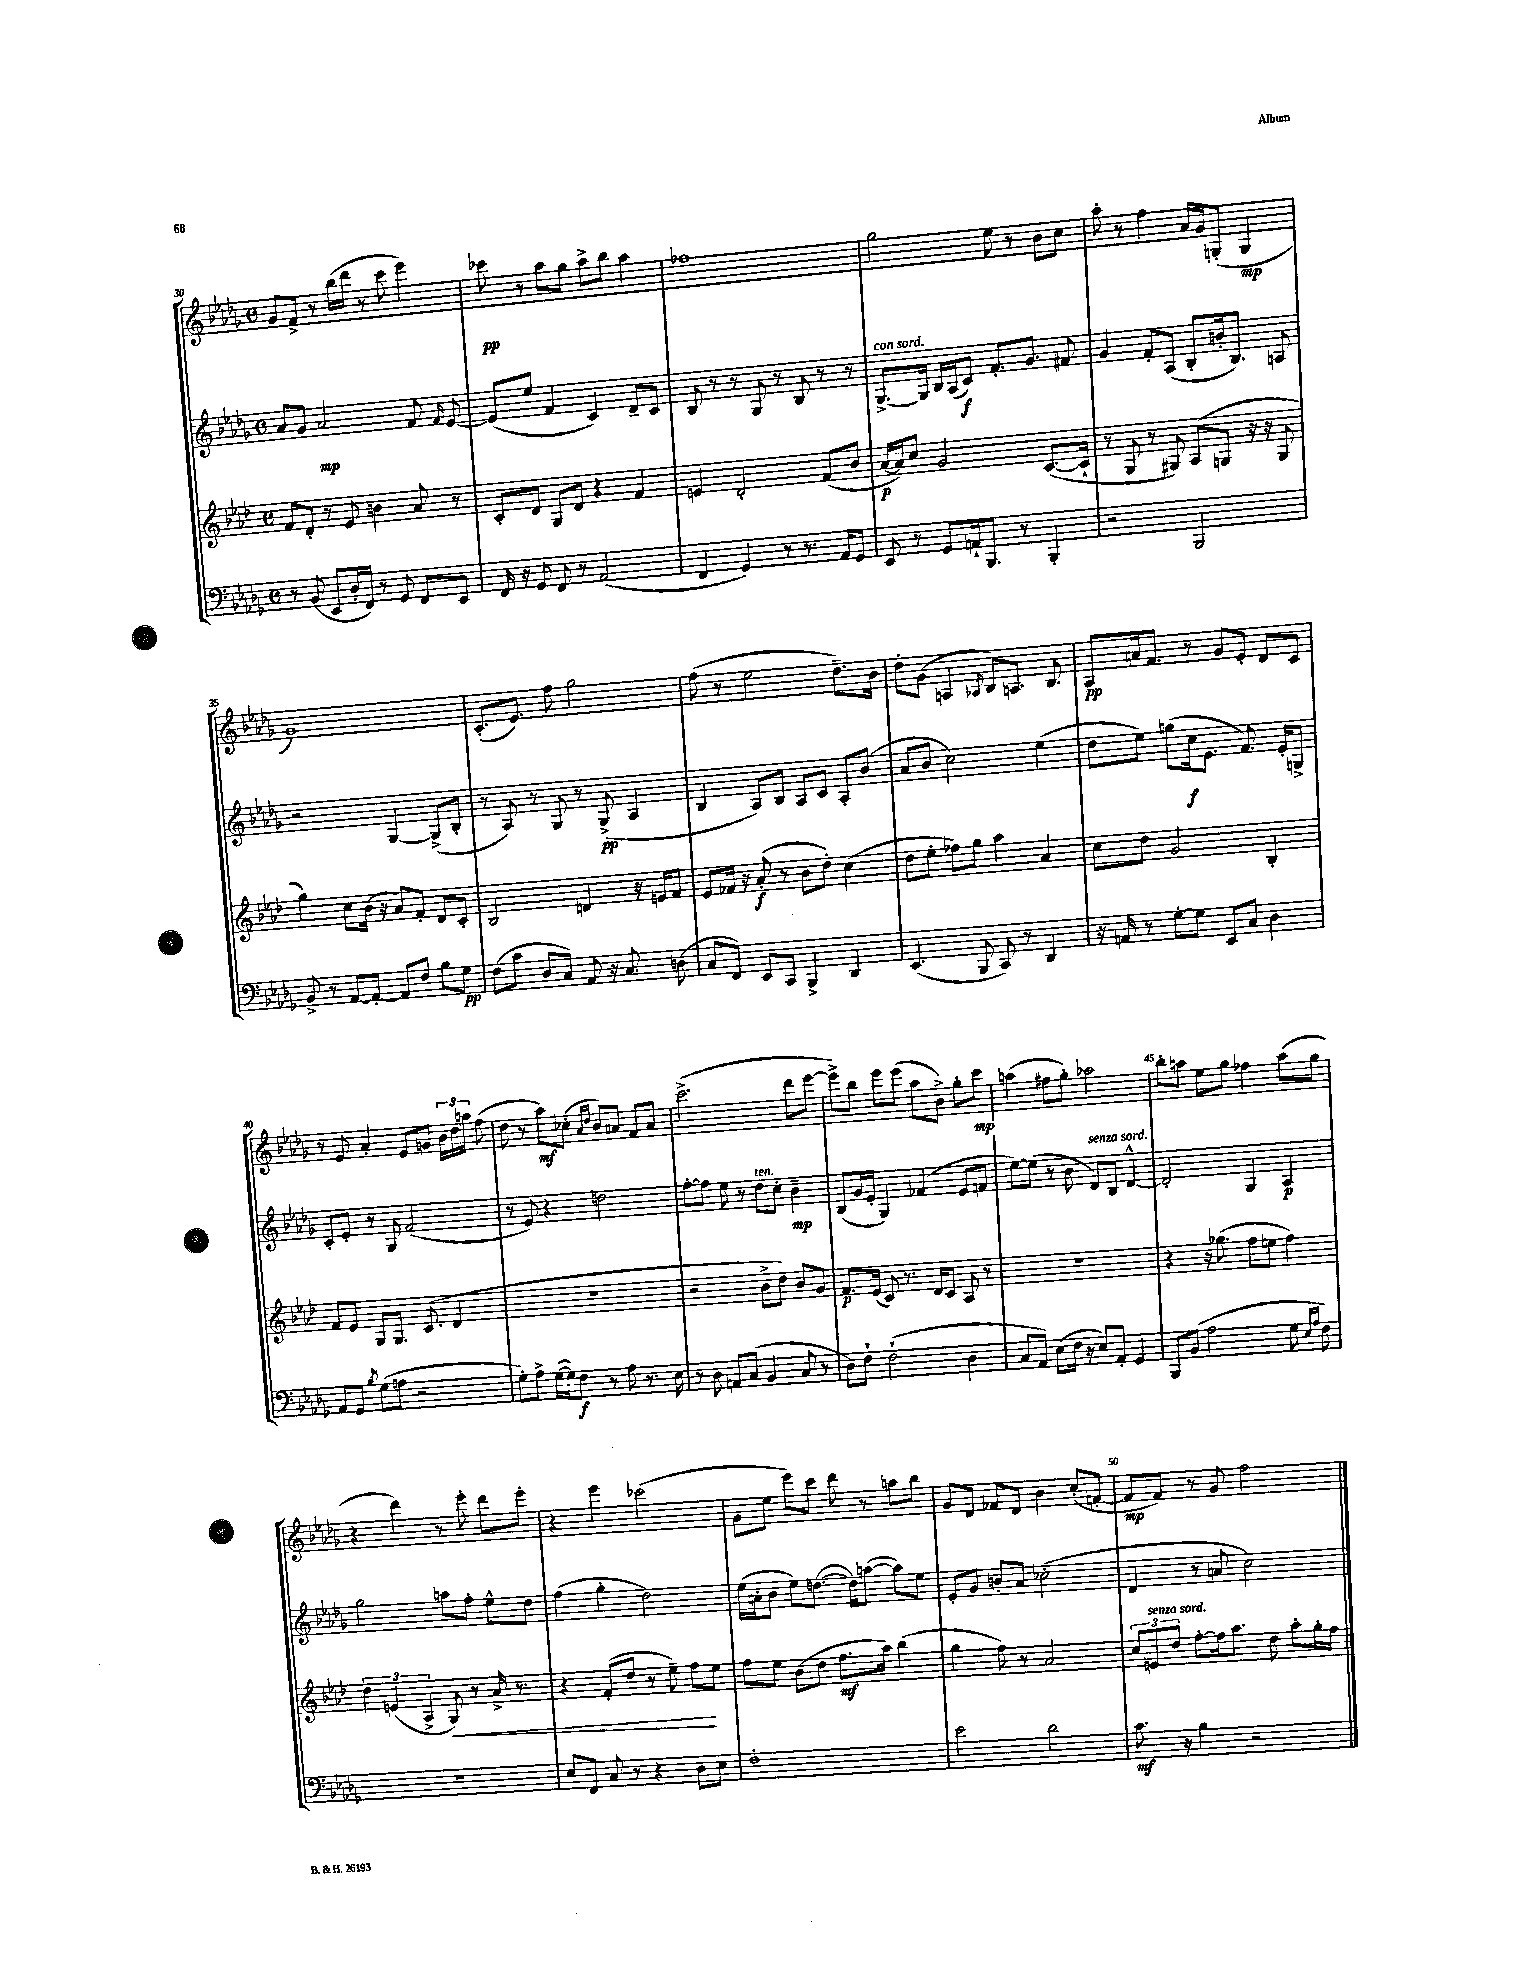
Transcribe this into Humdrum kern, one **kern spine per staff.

**kern	**kern	**kern	**kern
*staff4	*staff3	*staff2	*staff1
*clefF4	*clefG2	*clefG2	*clefG2
*k[b-e-a-d-g-]	*k[b-e-a-d-]	*k[b-e-a-d-g-]	*k[b-e-a-d-g-]
*M4/4	*M4/4	*M4/4	*M4/4
*met(c)	*met(c)	*met(c)	*met(c)
8r	8f	8a-	8g-
(8BB-	8d-'	8g-	8f^
8EE-	8r	2a-	8r
16D-'	8e-	.	(16bb-
16FF)	.	.	16ddd-
8r	4b	.	8r
8GG-	.	.	8ccc
8FF	8a-	8f	4eee-)
.	.	16qqf	.
8EE-	8r	[8e-	.
=	=	=	=
16FF	8c'	(8e-]	8ccc-
16r	.	.	.
8GG-	8d-	8ee-	8r
8FF	8G	4f	8aa-
8r	8d-	.	8gg-
(2AA-	4r	4c)	8aa-^
.	.	.	8bb-
.	4f	8d-~	4aa-
.	.	8c	.
=	=	=	=
4FF	4e	8B-	1ff-
.	.	8r	.
4GG-)	2d-'	8r	.
.	.	8G-	.
8r	.	8r	.
8.r	.	8B-	.
.	(8f	8r	.
16AA-	.	.	.
8GG-	8b-	8r	.
=	=	=	=
8EE-	[16a-	[8.G-^	2gg-
.	16a-])	.	.
8r	8cc	.	.
.	.	16G-]	.
8GG-	2g	16B-	.
.	.	(16A-	.
16AA`	.	8c)	.
8.BBB-	.	.	.
.	.	8.f'	8ee-
8r	.	.	8r
.	.	8.g-	.
4BBB-'	([8.c	.	8b-
.	.	8f#	8cc
.	16c`]	.	.
=	=	=	=
2r	8r	4g-	8aa-'
.	8G	.	8r
.	8r	8f'	4ff
.	8G#)	(8A-	.
2BBB-	(8A-	8B-'	16a-
.	.	.	16g-
.	8G	16b'	(8G'
.	.	8.B-)	.
.	16r	.	4G
.	16r	.	.
.	8G	8A	.
=	=	=	=
8BB-^	4gg)	2r	1g-)
8r	.	.	.
[8AA-	8cc	.	.
8AA-'_	(16b-	.	.
.	16r	.	.
8AA-]	8a-)	[4G-	.
8F	8f'	.	.
8B-	8d-	(8G-^]	.
8G-	8c'	8B-'	.
=	=	=	=
(8F	2B-	8r	(8.c'
8c	.	8A-)	.
.	.	.	8.e-)
8D-	.	8r	.
8C)	.	8G-	8ff
8AA-	4d	8r	2gg-
16r	.	(8G-^	.
8.C	.	.	.
.	16r	4A-	.
.	16e	.	.
(8D	8f	.	.
=	=	=	=
8C	8e-	4B-	(8ff
8FF)	16f-	.	8r
.	16r	.	.
8EE-	(8a-'	8A-)	2ee-
8CC	8r	8B-	.
4BBB-^	8b-	8A-	.
.	8dd-')	8c	.
4DD-	(4cc	8A-'	8.dd-~)
.	.	(8b-	.
.	.	.	16b-
=	=	=	=
(4.EE-	8dd-	8a-	8dd-'
.	8ee-'	8b-	(8g-
.	8ff-)	2cc)	4A
8BBB-	8gg	.	.
.	.	.	8qA-
8CC)	4aa-	.	8B-)
8r	.	.	8.A
4DD-	4a-	(4ee-	.
.	.	.	8.B-
=	=	=	=
16r	8cc	8dd-	8A-
16AA	.	.	.
8r	8dd-	8ee-)	16a
.	.	.	8.f
[8G-'	2g	(8gg	.
8G-]	.	16cc	8r
.	.	8.e-	.
8EE-	.	.	8g-
8C	.	8.f)	8e-'
4D-	4B-'	.	8d-
.	.	16e-'	.
.	.	8G^	8c
=	=	=	=
8AA-	8f	8c'	8r
8GG-	8e-	8e-'	8e-
8qB-	.	.	.
(8G-	8G	8r	4a-'
8A	8.G	8G-	.
2r	.	(2f	8e-
.	(8.c	.	.
.	.	.	8g
.	4d-	.	24b-
.	.	.	24dd-
.	.	.	24aa
.	.	.	(8ff
=	=	=	=
8G-')	1r	8r	8dd-
8A-^	.	8e-)	8r
([16G-	.	4r	8aa-)
16G-])	.	.	.
8F	.	.	(8cc-'
.	.	.	16qqa-
.	.	.	16qqdd-
8r	.	2dd	8b-)
8A-	.	.	8a
8.r	.	.	8f
.	.	.	8a
16E-	.	.	.
=	=	=	=
8r	2r	[8ff'	(2.ccc^
8D-	.	8ff]	.
8AA	.	8ee-	.
(8C	.	8r	.
4BB-	8b-^	8dd-	.
.	8dd-)	8cc'	.
8C	8b-	4b-~	8ddd-
8r	8g	.	[8eee-
=	=	=	=
8D-)	8.f	(8B-	8eee-^])
8F`	.	16g-	8bb-
.	(16e-	16e-'	.
(2F`	8c)	4G-)	8eee-
.	8.r	.	(8eee-
.	.	(4f-	8aa-
.	16d-	.	.
.	8c	.	8b-^)
4D-	8A-	8e-	8gg-'
.	8r	8f	8ccc
=	=	=	=
8C	1r	[8ee-)	(4aa
8AA-)	.	(8ee-]	.
(8E-	.	8r	8ff#
16F	.	8b-	8gg-')
16r	.	.	.
8E-)	.	8d-)	2aa-
8AA-'	.	8B-	.
4GG-	.	[4d-^^	.
=	=	=	=
8BBB-	4r	2d-']	8bb-'
(8BB-	.	.	8aa
2A-	16r	.	8ee-
.	(8.gg-	.	.
.	.	.	8gg-
.	8ff	4G-	4ff-
.	8ee	.	.
8G-	4ff)	4A-	(8aa
16qqE-	.	.	.
16qqA-	.	.	.
8F)	.	.	8gg-
=	=	=	=
1r	6dd-	2gg-	4r
.	(6e	.	.
.	.	.	4ddd-)
.	6A-^	.	.
.	8G)	8aa	8r
.	8r	8ff'	8eee-'
.	16a-^	8ee-^^	8ddd-
.	8.r	.	.
.	.	8dd-	8eee-'
=	=	=	=
8E-	4r	(4ff	4r
8FF	.	.	.
8C	(8f'	4gg-'	4eee-
8r	8dd-	.	.
4r	8r	2dd-)	(2ccc-
.	8ee-~)	.	.
8D-	8ff	.	.
8E-	8ee-	.	.
=	=	=	=
1F'	8ff	(16ee-	8g-
.	.	16a'	.
.	8ee-	8b-	8ee-
.	(8b-	8ee-)	8eee-)
.	8dd-	([8.dd	8ccc
.	8.ff	.	8ddd-
.	.	16dd])	.
.	.	([8aa	8r
.	16aa-)	.	.
.	(4bb-	8aa])	8aa
.	.	8ee-	8bb-
=	=	=	=
2e-	4gg	8e-'	8g-
.	.	8g-	8d-
.	8ff)	8b'	8f-
.	8r	8a-	8d-
2d-	2a-	(2cc-'	4b-
.	.	.	(8cc'
.	.	.	[8f'
=	=	=	=
8.c	12cc	4d-	8f]
.	12e	.	.
.	.	.	8f)
.	12dd-	.	.
16r	.	.	.
4B-	[8ff'	8r	8r
.	16ff]	8a	8g-
.	8.aa-	.	.
2r	.	2cc)	2ff
.	8dd-	.	.
.	8aa-'	.	.
.	16gg'	.	.
.	16ff	.	.
==	==	==	==
*-	*-	*-	*-
